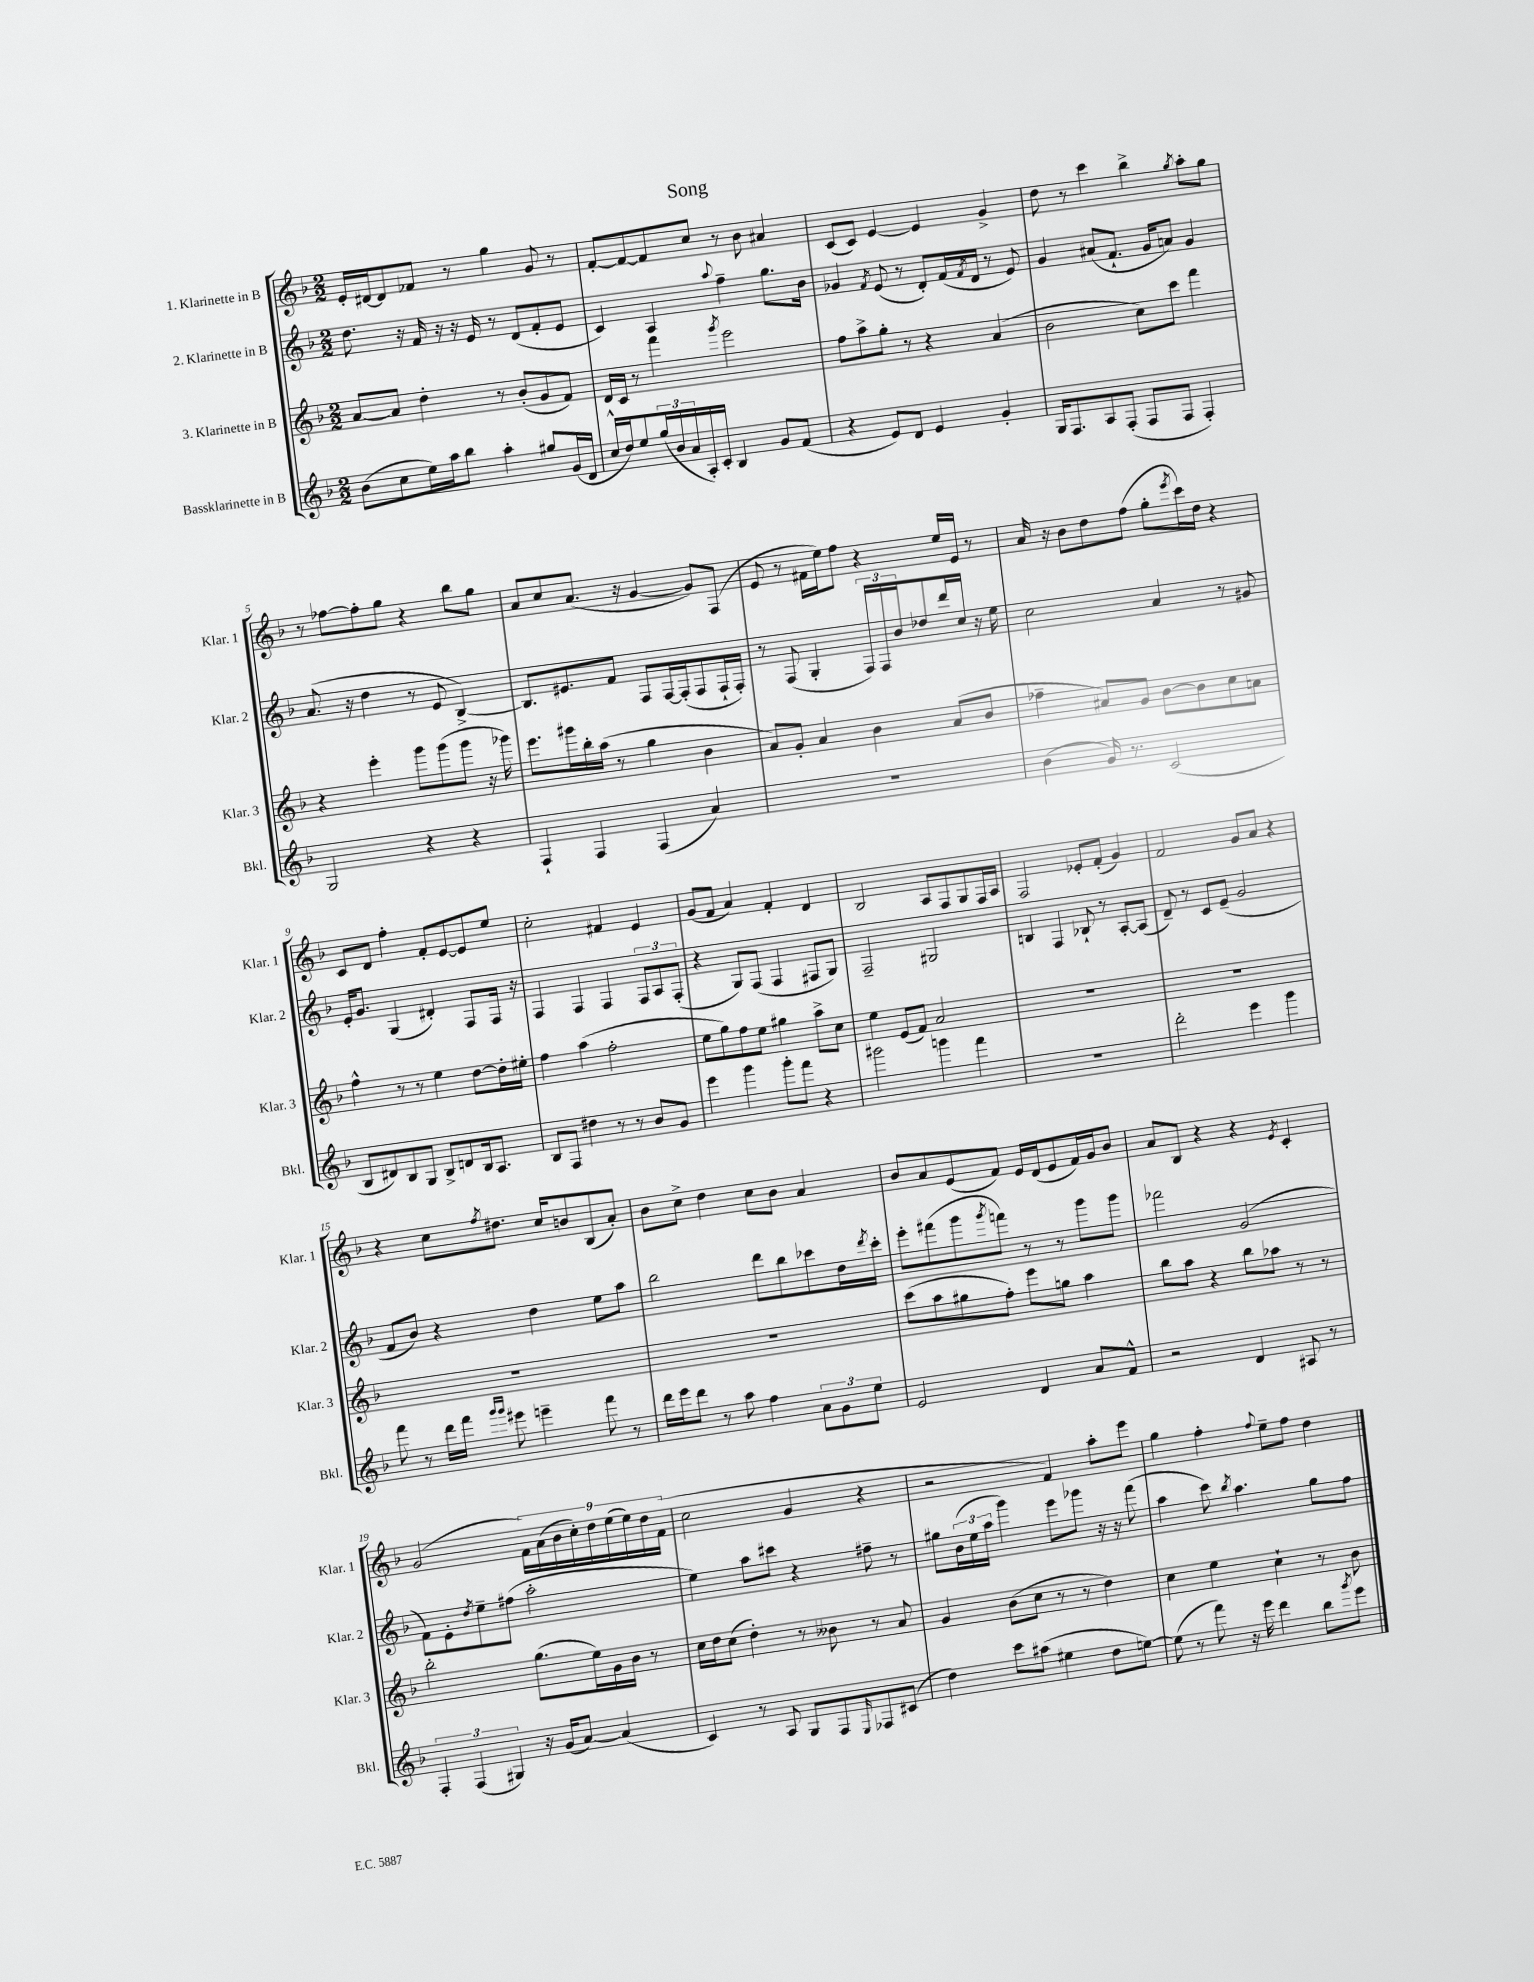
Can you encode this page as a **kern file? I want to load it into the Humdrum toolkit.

**kern	**kern	**kern	**kern
*staff4	*staff3	*staff2	*staff1
*clefG2	*clefG2	*clefG2	*clefG2
*k[b-]	*k[b-]	*k[b-]	*k[b-]
*M2/2	*M2/2	*M2/2	*M2/2
(8b-\L	[8a/L	8.dd\	16e'/LL
.	.	.	[16d#/J
8cc\	8a/]J	.	8d#/]
.	.	16r	.
16ee\L)	4dd'\	16f/	8f-/J
16aa\J	.	16r	.
8bb-\J	.	16r	8r
.	.	16e/	.
4aa'\	8r	8r	4gg\
.	(8b-'/L	(8d/L	.
8gg#/L	8g/	8f'/	8g/
(16g/L	8f/J)	8e/J	8r
16d/JJ	.	.	.
=	=	=	=
16cc^^/LL	16d/LL	4c/)	[8f'/L
16dd/J)	16c/JJ	.	.
8ee/	8r	.	8f/_
(24gg/L	4fff\	4A/	8f/]
24b-/	.	.	.
24a/	.	.	.
16A'/)	.	.	8cc/J
16c'/JJ	.	.	.
.	8qggg/	8qqaa/	.
4B-/	2eee\	4ff~\	8r
.	.	.	8b-\
8g/L	.	8.gg\L	4a#/
(8f/J	.	.	.
.	.	16b-\Jk	.
=	=	=	=
4r	8ff\L	4g-/	(8c/L
.	8aa^\	.	8c/J)
.	.	8qf/	.
8e/L)	8gg'\J	(8e/	[4e/
8d/J	8r	8r	.
4e/	4r	8d'/L)	4e/]
.	.	(16f/L	.
.	.	8qf/	.
.	.	16d/JJ	.
4g'/	(4a/	8r	4g^/
.	.	8e/)	.
=	=	=	=
16G/LK	2b-\	4g/	8dd\
8.F/	.	.	.
.	.	.	8r
8A/	.	(8a#/L	4ccc\
(8F'/J	.	8.f`/J	.
8F/L	8cc\L)	.	4bb-^\
.	.	16g/LK	.
8F/J	8ccc\J	8a/J)	.
.	.	.	8qgg/
4F'/)	4fff\	4g/	8aa'\L
.	.	.	8gg\J
=	=	=	=
2G/	4r	(8.a/	8r
.	.	.	[8ff-\L
.	.	16r	.
.	4eee'\	4dd\	8ff-'\]
.	.	.	8gg\J
4r	8ggg\L	8r	4r
.	(8ggg\	8e/	.
4r	8ggg\J	[4B-^/)	8bb-\L
.	16r	.	8gg\J
.	16ggg-\)	.	.
=	=	=	=
4F`/	8.eee\L	8.B-/]L	8a/L
.	.	.	8cc/
.	16ggg#\L	8.e#/	.
4F/	16bb-'\	.	(8.a/J
.	(16aa\JJ	.	.
.	8r	8f/J	.
.	.	.	16r
(4F/	4gg\	8F/L	[4g/
.	.	[16F/L	.
.	.	(16F'/]J	.
4a/)	4b-\	8F/	8g/]L)
.	.	16F`/L	(8F/J
.	.	16F'/JJ)	.
=	=	=	=
1r	8a/L)	8r	8e/
.	8g'/J	(8F/	8r
.	4a/	4G'/	16f#\LL
.	.	.	16ee\J)
.	.	.	8ff\J
.	4b-\	24F/LL)	4r
.	.	24F/	.
.	.	24b-/J	.
.	.	8dd-/	.
.	(8a/L	16ddd/L	16ee/LL
.	.	16cc/JJ	16e/JJ
.	8b-/J	16r	8r
.	.	16ee\	.
=	=	=	=
(4b-\	4ff-~\	2cc\	16a/
.	.	.	16r
.	.	.	8b-\L
16g/)	8a#/L)	.	8dd\
8.r	.	.	.
.	8g/J	.	(8ff\J
(2c/	[8b-\L	4a/	8gg'\L
.	.	.	8qeee/
.	8b-\]	.	16ccc\L)
.	.	.	16dd\JJ
.	8cc\	8r	4r
.	8a\J	8g#/	.
=	=	=	=
8B-/L	4ff^^\	16e'/LK	8c/L
.	.	8.g/J	.
8d#/)	.	.	8d/J
8B-/	8r	(4G/	4ff'\
8G/J	8r	.	.
8B-^/L	4ee\	4d#'/)	8f'/L
8d/	.	.	[8e/
16B-/k	[8dd\L	8F/L	8e/]
8.A/J	.	.	.
.	16dd'\]L	16F/Jk	8ee/J
.	16ee#'\JJ	16r	.
=	=	=	=
8B-/L	4ff\	4F/	2cc'\
8F/J	.	.	.
4dd#\	(4aa\	4F/	.
8r	2ff'\	4F/	4f#/
8r	.	.	.
8b-/L	.	12F/L	4e/
.	.	12A/	.
8g/J	.	.	.
.	.	(12F'/J	.
=	=	=	=
4eee\	8ee\L	4r	(8g/L
.	8gg\)	.	8f/J
4ggg\	8ff\	8G/L)	4a/)
.	8ee\J	(8F/J	.
8ggg'\L	4gg#\	4F/	4f'/
8fff\J	.	.	.
4r	8aa^\L	8F#/L	4d/
.	8cc\J	8G/J)	.
=	=	=	=
2ggg#\	4ee\	2F~/	2B-/
.	(8e/L	.	.
.	8f/J)	.	.
4ggg\	2a/	2G#/	8A/L
.	.	.	8F/
4fff\	.	.	8G/
.	.	.	16F/L
.	.	.	16A/JJ
=	=	=	=
1r	1r	4B/	2F/
.	.	4F/	.
.	.	8B-`/	8e-'/L
.	.	8r	(8f'/J
.	.	[8A'/L	4g/)
.	.	(8A/]J	.
=	=	=	=
2ddd'\	1r	8d~/)	2f/
.	.	8r	.
.	.	8c/L	.
.	.	(8e~/J	.
4eee\	.	2g/	8g/L
.	.	.	8a/J
4ggg\	.	.	4r
=	=	=	=
8fff\	1r	8f/L	4r
8r	.	8b-/J)	.
16ddd\LL	.	4r	8cc\L
16fff\JJ	.	.	.
16qqggg/LL	.	.	.
16qqggg/JJ	.	.	8qff/
8eee#\	.	.	8.dd#\J
4eee~\	.	4dd\	.
.	.	.	16cc/LK
.	.	.	8b/
8fff\	.	8ee\L	(8B-/
8r	.	8aa\J	8a'/J)
=	=	=	=
16ddd\LL	1r	2bb-\	8b-\L
16eee\J	.	.	.
8ddd\J	.	.	8cc^\J
8r	.	.	4dd\
8aa\	.	.	.
4ff\	.	8ddd\L	8cc\L
.	.	8bb-\	8b-\J
12a\L	.	8ccc-\	4a/
12g\	.	.	.
.	.	16dd\L	.
12ee\J	.	.	.
.	.	8qddd/	.
.	.	16ccc-'\JJ	.
=	=	=	=
2e/	(8ccc\L	8eee'\L	8b-/L
.	8aa\	(8fff#\	8a/
.	8gg#\	8ggg\	(8e/
.	.	8qggg/	.
.	8ff'\J)	8fff\J)	8f/J)
4d/	8eee\L	8r	16e/LL
.	.	.	(16d/J
.	8gg\J	8r	8e/
8a/L	4aa\	8ggg\L	16f/L)
.	.	.	16g/J
8f^^/J	.	8ggg\J	8b-/J
=	=	=	=
2r	8bb-\L	2fff-\	8a/L
.	8aa\J	.	8B-/J
.	4r	.	4r
4d/	8bb-\L	(2g/	4r
.	8aa-\J	.	.
.	.	.	8qe/
8A#/	8r	.	4c'/
8r	8r	.	.
=	=	=	=
6F'/	2bb-'\	8f\L)	(2g/
.	.	8e'\	.
(6F/	.	.	.
.	.	8qdd/	.
.	.	8ee~\	.
6G#/)	.	.	.
.	.	(8ff#\J	.
16r	(8.gg\L	2aa'\	18f\LL)
.	.	.	(18a\
(16g/LK	.	.	.
.	.	.	18b-\
[8a/J)	.	.	.
.	.	.	18cc'\)
.	16ee\L)	.	.
.	.	.	18dd\
(4a/]	16g\	.	.
.	.	.	(18ee\
.	16b-\JJ	.	.
.	.	.	18ee\)
.	8r	.	.
.	.	.	18dd\
.	.	.	(18f\JJ
=	=	=	=
4c/)	16cc\LL	4ee\)	2cc\
.	16dd\J	.	.
.	(8cc\J	.	.
8r	4dd'\)	8aa\L	.
8A/	.	8ccc#\J	.
8G/L	8r	4r	4g/
8F/	8b--\	.	.
16qqE/	.	.	.
8F-/	8r	8ff#~\	4r
(8c#/J	8a/	8r	.
=	=	=	=
4dd\)	4g/	8gg#\L	2r
.	.	(24b-\L	.
.	.	24ee\	.
.	.	24aa\JJ	.
8ccc\L	(8b-\L	4ggg\)	.
(8aa#\J	8cc\J	.	.
4ee#\	8r	8eee\L	4f/)
.	8r	8ggg-\J	.
8dd\L	4dd\)	16r	8aa'\L
.	.	16r	.
[8ee\J)	.	(8fff\	8eee\J
=	=	=	=
(8ee\]	4cc\	4aa\	4gg\
8r	.	.	.
8fff\)	4ee\	8ccc\)	4ff'\
.	.	8qbb-/	.
16r	.	4.aa\	.
16eee\	.	.	.
.	.	.	8qqff/
4ddd\	4cc`\	.	8ee~\L
.	.	.	8ff\J
8bb-\L	8r	8gg\L	4dd\
8qggg/	.	.	.
8eee\J	8b-\	8ff\J	.
==	==	==	==
*-	*-	*-	*-
